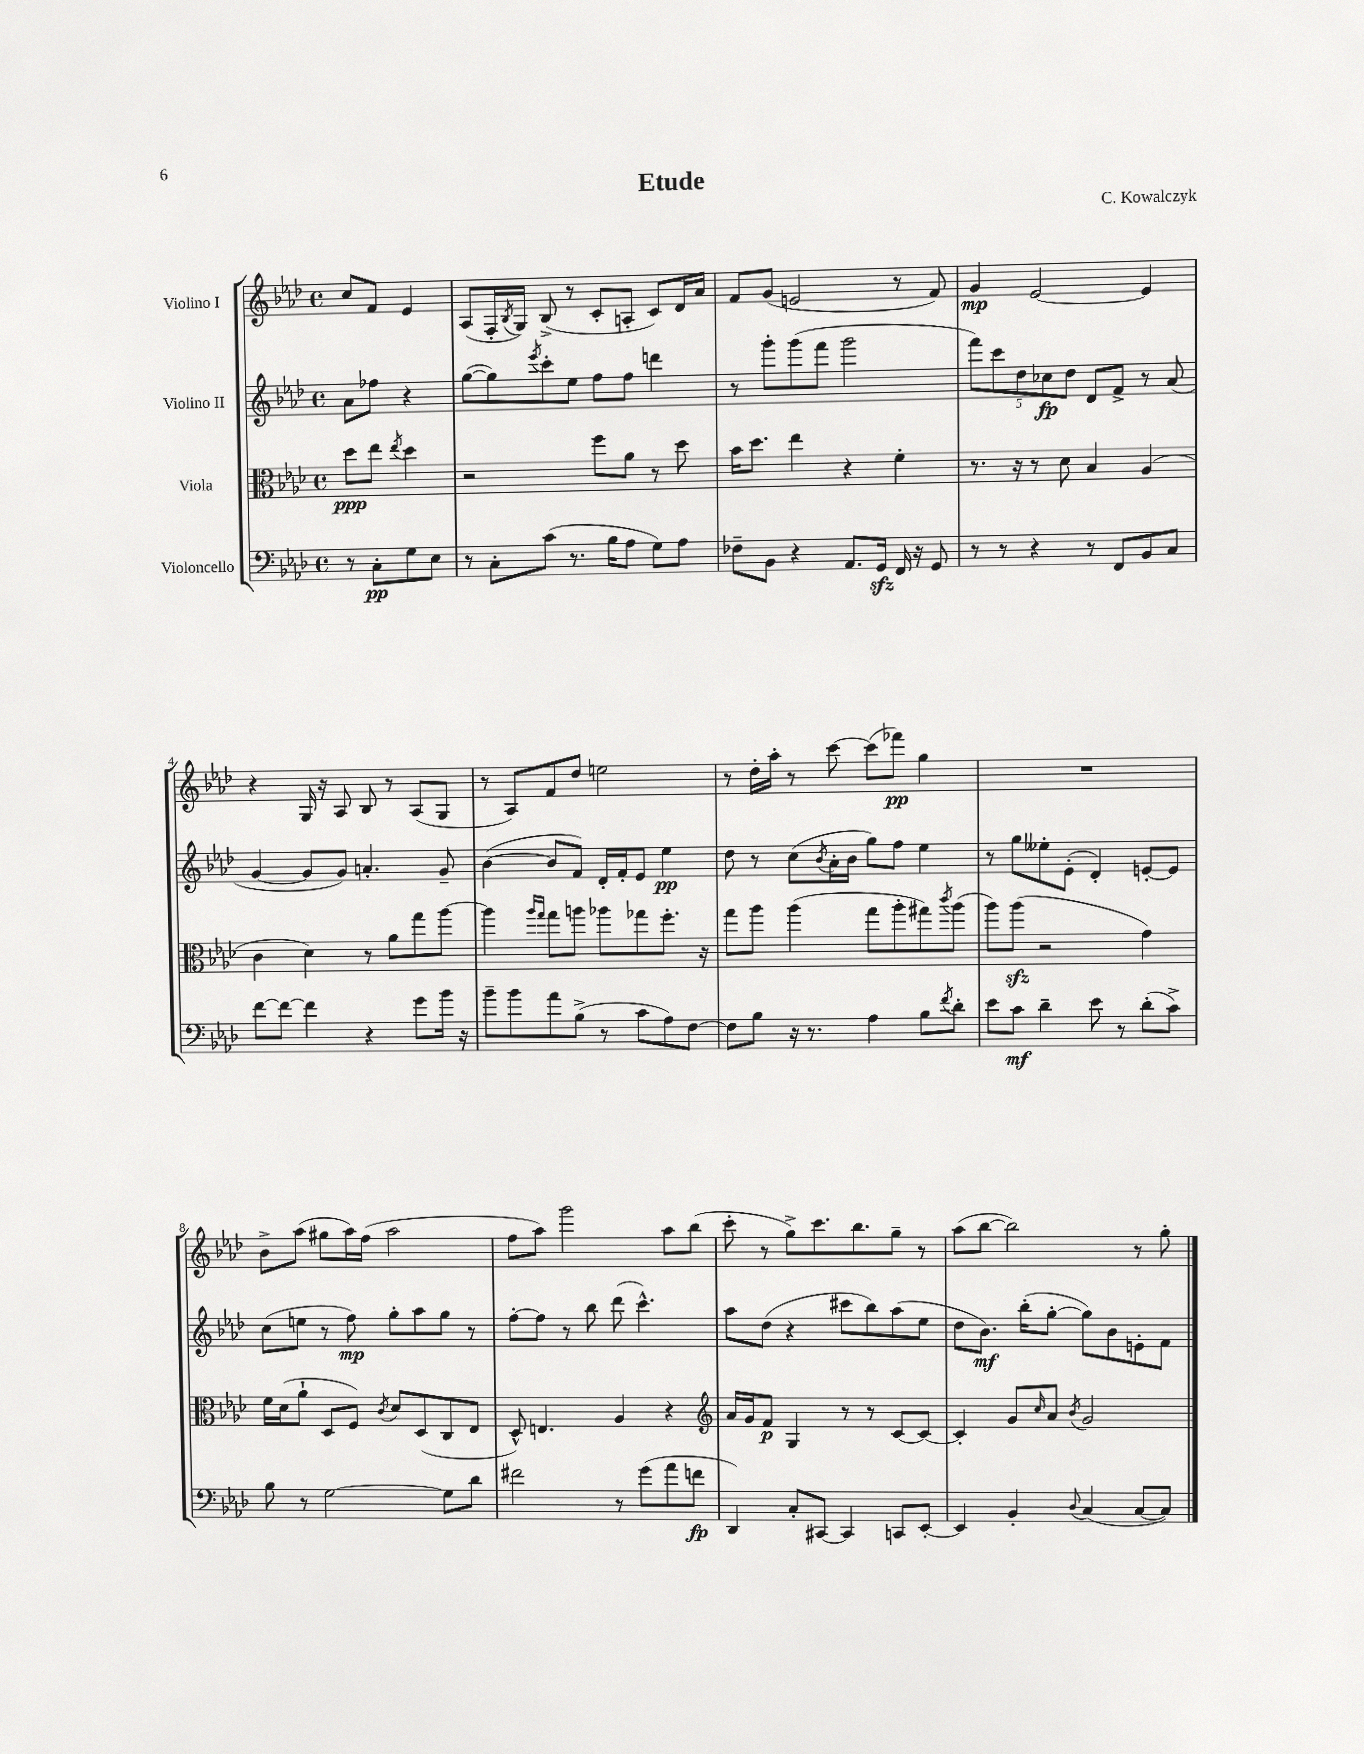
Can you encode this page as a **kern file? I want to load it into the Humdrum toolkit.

**kern	**kern	**kern	**kern
*staff4	*staff3	*staff2	*staff1
*clefF4	*clefC3	*clefG2	*clefG2
*k[b-e-a-d-]	*k[b-e-a-d-]	*k[b-e-a-d-]	*k[b-e-a-d-]
*M4/4	*M4/4	*M4/4	*M4/4
*met(c)	*met(c)	*met(c)	*met(c)
8r	8dd-\L	8a-\L	8cc/L
8C'\L	8ee-\J	8ff-\J	8f/J
.	8qee-/	.	.
8G\	4dd-\	4r	4e-/
8E-\J	.	.	.
=	=	=	=
8r	2r	([8gg\L	(8A-/L
8C'\L	.	8gg\])	16F'/L
.	.	.	8qB-/
.	.	.	16G/JJ)
.	.	8qeee-/	.
(8c\J	.	8ccc'\	(8B-^/
8.r	.	8ee-\J	8r
.	8ff\L	8ff\L	8c'/L
16B-\LK	.	.	.
8A-\J	8a-\J	8ff\J	8A'/J
8G\L)	8r	4ddd\	8c/L)
8A-\J	8dd-\	.	16d-/L
.	.	.	16a-/JJ
=	=	=	=
8F-~\L	16b-\LK	8r	8f/L
.	8.dd-\J	.	.
8BB-\J	.	8ggg'\L	(8g/J
4r	4ee-\	(8ggg\	2e/
.	.	8fff\J	.
8.AA-/L	4r	2ggg\	.
16GG/Jk	.	.	.
16FF/	4f'\	.	8r
16r	.	.	.
8GG/	.	.	8f/)
=	=	=	=
8r	8.r	10fff\L)	4g/
.	.	10ccc\	.
8r	.	.	.
.	16r	.	.
.	.	10dd-\	.
4r	8r	.	[2e-/
.	.	10cc-\	.
.	8d-\	.	.
.	.	10dd-\J	.
8r	4B-/	8d-/L	.
8FF/L	.	8f^/J	.
8BB-/	(4A-/	8r	4e-/]
8C/J	.	(8a-/	.
=	=	=	=
[8f\L	4c\	[4g/	4r
8f\_J	.	.	.
4f\]	4d-\)	8g/]L	16G/
.	.	.	16r
.	.	8g/J)	8A-/
4r	8r	4.a'/	8B-/
.	8a-\L	.	8r
8g\L	8gg\	.	(8A-/L
16b-\Jk	[8aa-\J	8g~/	8G/J
16r	.	.	.
=	=	=	=
8b-~\L	4aa-\]	([4b-\	8r
8b-\	.	.	8A-/L)
.	16qqaa-/LL	.	.
.	16qqgg/JJ	.	.
8a-\	8gg\L	8b-/]L	8f/
(8B-^\J	8aa\J	8f/J)	8dd-/J
8r	8aa-\L	16d-'/LL	2ee\
.	.	16f'/J	.
8c\L	8gg-\	8e-/J	.
8A-\)	8.ff'\J	4ee-\	.
[8F\J	.	.	.
.	16r	.	.
=	=	=	=
8F\]L	8gg\L	8dd-\	8r
8B-\J	8aa-\J	8r	16dd-'\LL
.	.	.	16aa-'\JJ
16r	(4aa-\	(8cc\L	8r
8.r	.	.	.
.	.	8qb-/	.
.	.	16a-'\L	[8ccc\
.	.	16b-\JJ	.
4A-\	8gg\L	8gg\L)	(8ccc\]L
.	8aa-'\	8ff\J	8fff-\J)
8B-\L	8gg#\)	4ee-\	4gg\
8qf/	8qccc/	.	.
8d-'\J	(8aa-\J	.	.
=	=	=	=
8e-\L	8aa-\L)	8r	1r
8c\J	(8aa-\J	8gg\L	.
4d-~\	2r	8ee--'\	.
.	.	(8e-'\J	.
8e-\	.	4d-'/)	.
8r	.	.	.
(8d-'\L	4g\)	[8e'/L	.
8c^\J)	.	8e/]J	.
=	=	=	=
8B-\	16f\LL	(8cc\L	8b-^\L
.	(16d-\J	.	.
8r	8a-`\J	8ee\J	(8aa-\J
[2G\	8D-/L	8r	8gg#\L
.	8F/J)	8ff\)	16aa-\L)
.	.	.	(16ff\JJ
.	8qc/	.	.
.	8d-/L	8gg'\L	2aa-\
.	(8D-/	8aa-\	.
8G\]L	8C/	8gg\J	.
8d-\J	8E-/J	8r	.
=	=	=	=
2f#\	8D-^^/)	[8ff'\L	8ff\L
.	4.E/	8ff\]J	8aa-\J)
.	.	8r	2ggg\
.	.	8bb-\	.
8r	4A-/	(8ddd-\	.
(8g\L	.	4.ccc^^\)	.
8a-\	4r	.	8aa-\L
8f\J	.	.	(8bb-\J
=	=	=	=
*	*clefG2	*	*
4DD-/)	16a-/LL	8aa-\L	8ccc'\
.	16g/J	.	.
.	8f/J	(8dd-\J	8r
8C'/L	4G/	4r	8gg^\L)
[8CC#/J	.	.	8.ccc\
4CC#/]	8r	8ccc#\L	.
.	.	.	8.bb-\
.	8r	8bb-\)	.
8CC/L	[8c/L	(8aa-\	8gg~\J
[8EE-'/J	8c/_J	8ee-\J	8r
=	=	=	=
4EE-/]	4c'/]	8dd-\L	(8aa-\L
.	.	8.b-\J)	[8bb-\J
4BB-'/	8g/L	.	2bb-\])
.	.	(16bb-'\LK	.
.	16qqcc/	.	.
.	8a-/J	[8gg'\J	.
8qqD-/	8qb-/	.	.
(4C/	2g/	8gg\]L)	.
.	.	8b-\	.
[8C/L	.	8e'\	8r
8C/]J)	.	8f\J	8gg'\
==	==	==	==
*-	*-	*-	*-
